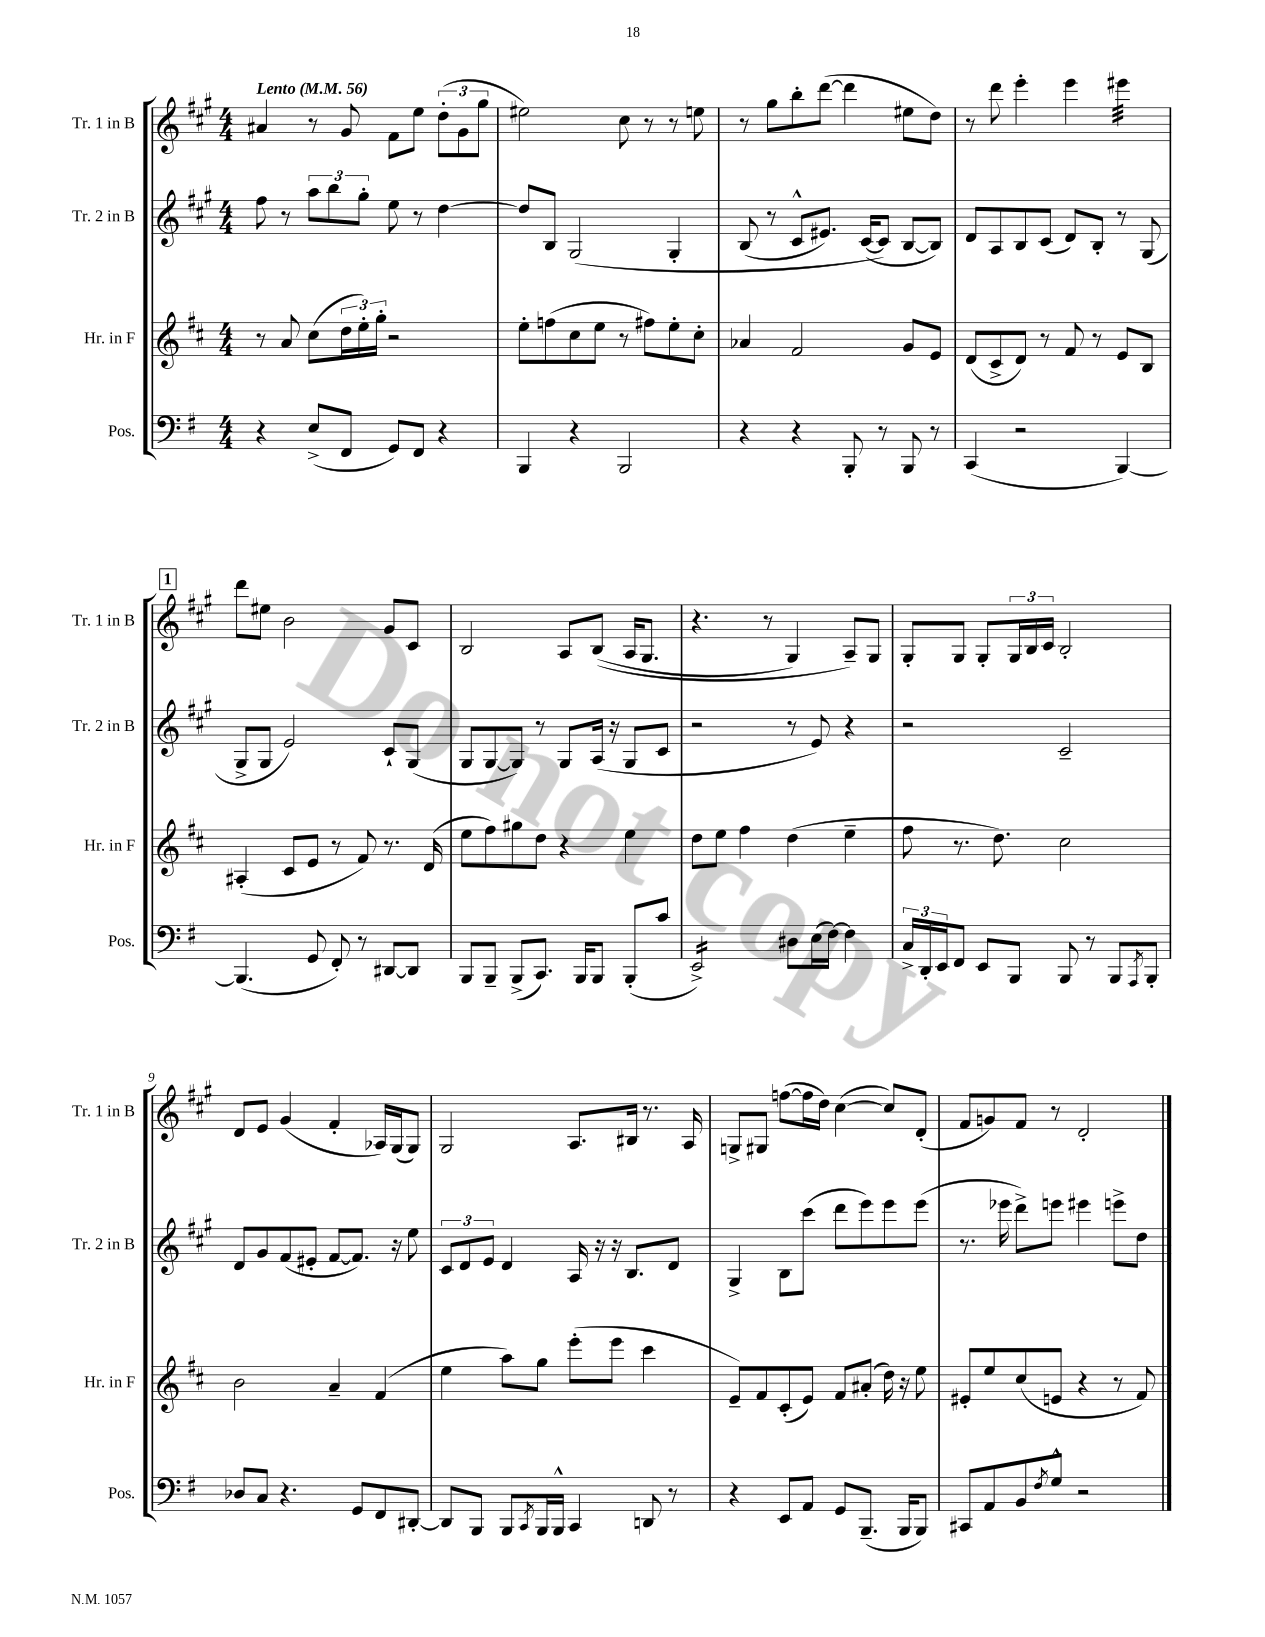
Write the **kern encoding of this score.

**kern	**kern	**kern	**kern
*staff4	*staff3	*staff2	*staff1
*clefF4	*clefG2	*clefG2	*clefG2
*k[f#]	*k[f#c#]	*k[f#c#g#]	*k[f#c#g#]
*M4/4	*M4/4	*M4/4	*M4/4
*MM56	*MM56	*MM56	*MM56
4r	8r	8ff#	4a#
.	8a	8r	.
(8E^	(8cc#	12aa	8r
.	.	12bb	.
8FF#	24dd	.	8g#
.	24ee')	12gg#'	.
.	24gg'	.	.
8GG)	2r	8ee	8f#
8FF#	.	8r	8ee
4r	.	[4dd	(12dd'
.	.	.	12g#
.	.	.	12gg#
=	=	=	=
4BBB	8ee'	8dd]	2ee#)
.	(8ff	8B	.
4r	8cc#	&(2G#	.
.	8ee	.	.
2BBB	8r	.	8cc#
.	8ff#)	.	8r
.	8ee'	4G#'	8r
.	8cc#'	.	8ee
=	=	=	=
4r	4a-	(8B	8r
.	.	8r	8gg#
4r	2f#	8c#^^	8bb'
.	.	8.e#)	([8ddd
8BBB'	.	.	4ddd]
.	.	([16c#	.
8r	.	8c#]&)	.
8BBB	8g	[8B	8ee#
8r	8e	8B])	8dd)
=	=	=	=
(4CC	(8d	8d	8r
.	8c#^	8A	8ddd
2r	8d)	8B	4eee'
.	8r	(8c#	.
.	8f#	8d)	4eee
.	8r	8B'	.
[4BBB)	8e	8r	4eee#
.	8B	(8G#	.
=	=	=	=
(4.BBB]	(4A#'	8G#^	8ddd
.	.	8G#	8ee#
.	8c#	2e)	2b
8GG	8e	.	.
8FF#')	8r	.	.
8r	8f#)	.	.
[8DD#	8.r	8c#`	8g#
8DD#]	.	(8G#	8c#
.	(16d	.	.
=	=	=	=
8BBB	8ee	8G#	2B
8BBB~	8ff#)	[8G#	.
(8BBB^	8gg#	8G#])	.
8.CC)	8dd	8r	.
.	4r	8G#	8A
16BBB	.	.	.
8BBB	.	(16A	&((8B
.	.	16r	.
(8BBB'	4ee	8G#	16A
.	.	.	8.G#
8c	.	8c#	.
=	=	=	=
2EE^)	8dd	2r	4.r
.	8ee	.	.
.	4ff#	.	.
.	.	.	8r
8D#	(4dd	8r	4G#)
(16E	.	8e)	.
[16F#)	.	.	.
4F#]	4ee~	4r	8A~&)
.	.	.	8G#
=	=	=	=
24C^	8ff#	2r	8G#'
24DD'	.	.	.
24EE	.	.	.
8FF#	8.r	.	8G#
8EE	.	.	8G#'
.	8.dd)	.	.
8BBB	.	.	24G#
.	.	.	24B
.	.	.	24c#
8BBB	2cc#	2c#~	2B'
8r	.	.	.
8BBB	.	.	.
8qAAA	.	.	.
8BBB'	.	.	.
=	=	=	=
8D-	2b	8d	8d
8C	.	8g#	8e
4.r	.	(8f#	(4g#
.	.	8e#'	.
.	4a~	[8f#	4f#'
8GG	.	8.f#])	.
8FF#	(4f#	.	16A-)
.	.	16r	(16G#
[8DD#'	.	8ee	8G#)
=	=	=	=
8DD#]	4ee	12c#	2G#
.	.	12d	.
8BBB	.	.	.
.	.	12e	.
8BBB	8aa)	4d	.
8qCC	.	.	.
16BBB	8gg	.	.
16BBB^^	.	.	.
4CC	(8eee'	16A	8.A
.	.	16r	.
.	8eee	16r	.
.	.	8.B	16B#
8DD	4ccc#	.	8.r
8r	.	8d	.
.	.	.	16A
=	=	=	=
4r	8e~)	4G#^	8G^
.	8f#	.	8G#
8EE	(8c#'	8B	([8ff
8AA	8e)	(8ccc#	16ff]
.	.	.	16dd)
8GG	8f#	8ddd	([4cc#
(8.BBB~	(8a#'	8eee)	.
.	16dd)	8eee	8cc#])
16BBB	16r	.	.
8BBB)	8ee	(8eee	(8d'
=	=	=	=
8CC#	8e#'	8.r	8f#
8AA	8ee	.	8g)
.	.	16eee-	.
8BB	(8cc#	8ddd^)	8f#
8qF#	.	.	.
8G^^	8e	8eee	8r
2r	4r	4eee#	2d'
.	8r	8eee^	.
.	8f#)	8dd	.
==	==	==	==
*-	*-	*-	*-
